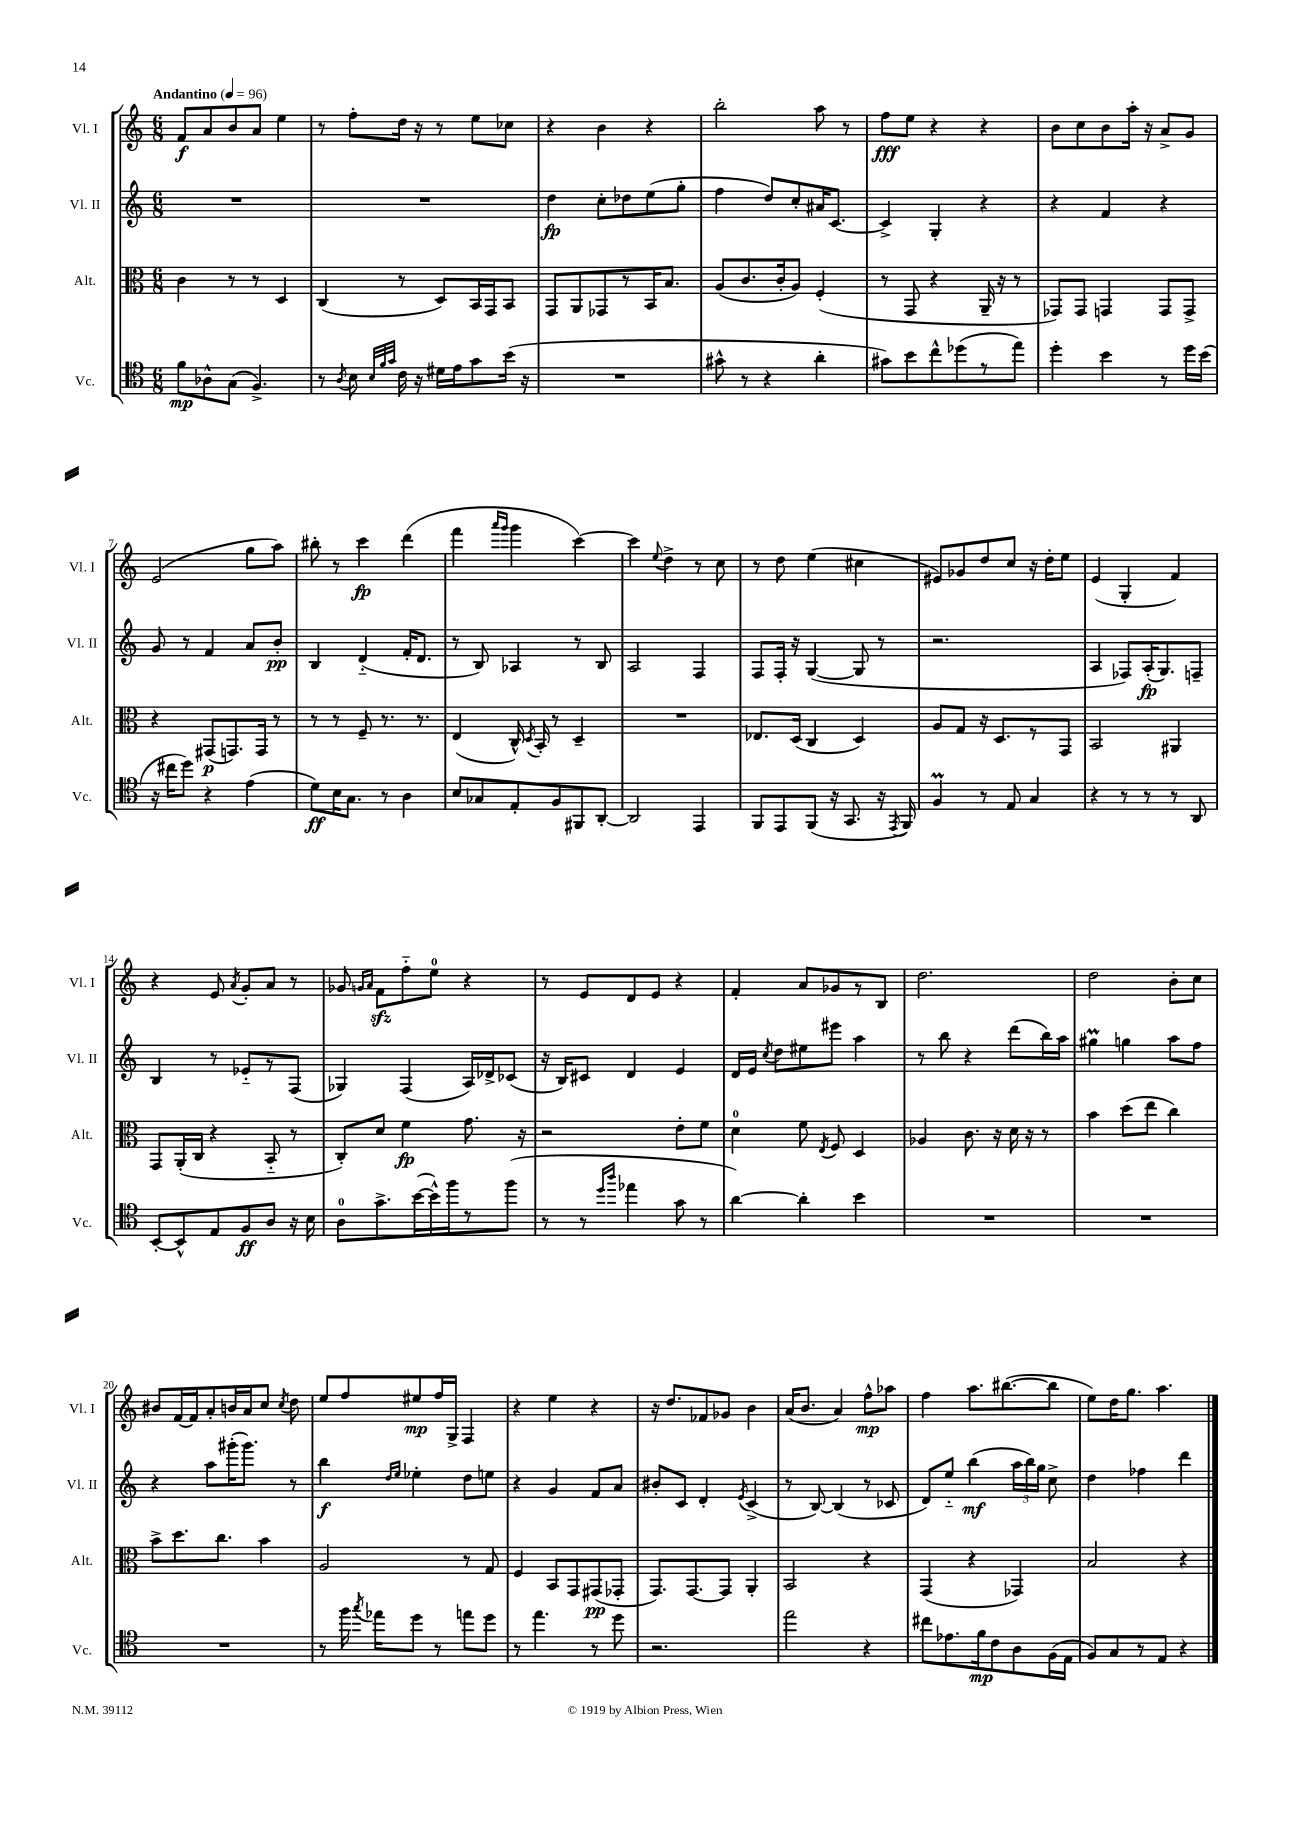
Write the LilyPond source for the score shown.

<<
\new StaffGroup <<
\new Staff = "s0" \with { instrumentName = "Vl. I" shortInstrumentName = "Vl. I" } {
    \clef treble \key c \major \numericTimeSignature \time 6/8 \tempo "Andantino" 4 = 96
    \autoBeamOff f'8[\f a'8 b'8 a'8] e''4 |
    r8 f''8[-. d''16] r16 r8 e''8[ ces''8] |
    r4 b'4 r4 |
    b''2-. a''8 r8 |
    f''8[\fff e''8] r4 r4 |
    b'8[ c''8 b'8 a''16]-. r16 a'8[-> g'8] |
    e'2( g''8[ a''8]) |
    bis''8-. r8 c'''4\fp d'''4( |
    f'''4 \grace { a'''16[ g'''16] } g'''4 c'''4~) |
    c'''4 \appoggiatura { e''8 } d''4-> r8 c''8 |
    r8 d''8 e''4( cis''4 |
    eis'8[) ges'8 d''8 c''8] r16 d''16[-. e''8] |
    e'4( g4-. f'4) |
    r4 e'8 \acciaccatura { a'8 } g'8[-. a'8] r8 |
    ges'8 \grace { g'16[ a'16] } f'8[\sfz f''8-_ e''8]-0 r4 |
    r8 e'8[ d'8 e'8] r4 |
    f'4-. a'8[ ges'8 r8 b8] |
    d''2. |
    d''2 b'8[-. c''8] |
    bis'8[ f'16~ f'16 a'8-. b'16 a'16 c''8] \acciaccatura { c''8 } d''8 |
    e''8[ f''8 eis''8\mp f''16 g16]-> f4 |
    r4 e''4 r4 |
    r16 d''8.[ fes'8 ges'8] b'4 |
    a'16[( b'8.] a'4) f''8[-^\mp aes''8] |
    f''4 a''8.[ bis''8.~( bis''8] |
    e''8[) d''16 g''8.] a''4. \bar "|." |
}
\new Staff = "s1" \with { instrumentName = "Vl. II" shortInstrumentName = "Vl. II" } {
    \clef treble \key c \major \numericTimeSignature \time 6/8
    \autoBeamOff R2. |
    R2. |
    d''4\fp c''8[-. des''8 e''8( g''8]-. |
    f''4 d''8[) c''8-. ais'16 c'8.]~ |
    c'4-> g4-. r4 |
    r4 f'4 r4 |
    g'8 r8 f'4 a'8[ b'8]-.\pp |
    b4 d'4-_( f'16[-. d'8.] |
    r8 b8) aes4 r8 b8 |
    a2 f4 |
    f8[ f16]-. r16 g4~( g8 r8 |
    r2. |
    a4 fes8[) a16-.\fp( g8.) f8]-- |
    b4 r8 ees'8[-_ r8 f8]( |
    ges4) f4( a16[) des'16-> ces'8]( |
    r16 b16[) cis'8] d'4 e'4 |
    d'16[ e'16] \acciaccatura { c''8 } d''8[ eis''8 eis'''8] a''4 |
    r8 b''8 r4 d'''8[( b''16) a''16] |
    gis''4\prall g''4 a''8[ f''8] |
    r4 a''8[ gis'''16-.( gis'''8.]) r8 |
    b''4\f \grace { d''16[ e''16] } ees''4-. d''8[ e''8] |
    r4 g'4 f'8[ a'8] |
    bis'8[-. c'8] d'4-. \acciaccatura { e'8 } c'4->( |
    r8 b8~) b4( r8 ces'8 |
    d'8[) e''8]-_ b''4\mf( \tuplet 3/2 { a''16[ b''16) g''16] } c''8-> |
    d''4 fes''4 d'''4 \bar "|." |
}
\new Staff = "s2" \with { instrumentName = "Alt." shortInstrumentName = "Alt." } {
    \clef alto \key c \major \numericTimeSignature \time 6/8
    \autoBeamOff c'4 r8 r8 d4 |
    c4( r8 d8[) b,16 g,16 b,8] |
    g,8[ a,8 ges,8 r8 b,16 b8.] |
    a8[( c'8. c'16-. a8]) f4-.( |
    r8 g,8 r4 a,16-- r16 r8 |
    ges,8[) ges,8] g,4 g,8[ g,8]-> |
    r4 gis,8[\p( g,8.) g,16] r8 |
    r8 r8 f8-- r8. r8. |
    e4( c16-^) \acciaccatura { d8 } b,16-. r8 d4-- |
    R2. |
    ees8.[ d16]( c4 d4) |
    a8[ g8] r16 d8.[ r8 g,8] |
    b,2 ais,4 |
    g,8[ a,16-.( c16] r4 b,8-_ r8 |
    c8[-.) d'8] f'4\fp g'8. r16 |
    r2 e'8[-. f'8] |
    d'4-0 f'8 \acciaccatura { e8 } f8 d4 |
    aes4 c'8. r16 d'16 r16 r8 |
    b'4 d''8[( e''8] c''4) |
    b'8[-> d''8. c''8.] b'4 |
    a2 r8 g8 |
    f4 b,8[ g,8 gis,8\pp( ges,8]-. |
    g,8.[) g,8.~ g,8] a,4-. |
    b,2 r4 |
    g,4( r4 ges,4) |
    b2 r4 \bar "|." |
}
\new Staff = "s3" \with { instrumentName = "Vc." shortInstrumentName = "Vc." } {
    \clef tenor \key c \major \numericTimeSignature \time 6/8
    \autoBeamOff f'8[\mp aes8-^ g8]( f4.->) |
    r8 \acciaccatura { a8 } b8 \grace { b32[ f'32 g'32] } c'16 r16 dis'16[ e'16 g'8 b'16]( r16 |
    R2. |
    gis'8-^ r8 r4 a'4-. |
    gis'8[) b'8 c''8-^ des''8( r8 e''8]) |
    d''4-. b'4 r8 d''16[ b'16]( |
    r16 cis''16[ d''8]) r4 e'4( |
    d'8[\ff) b16 g8.] r8 a4 |
    b8[ ges8 e8-. f8 fis,8 a,8]~-. |
    a,2 e,4 |
    f,8[ e,8 f,8]( r16 g,8. r16 \acciaccatura { e,8 } f,16) |
    f4\prall r8 e8 g4 |
    r4 r8 r8 r8 a,8 |
    b,8[~-. b,8-^ e8 f8\ff a8] r16 b16 |
    a8[-0 g'8.-> b'16~( b'16-^) f''16 r8 f''8]( |
    r8 r8 \grace { d''16[ a''16] } ees''4 g'8 r8 |
    a'4~) a'4-. b'4 |
    R2. |
    R2. |
    R2. |
    r8 f''16 \acciaccatura { g''8 } ees''16[ d''8] r8 e''8[ d''8] |
    r8 e''4. r8 d''8 |
    r2. |
    e''2 r4 |
    cis''8[ ees'8. f'16\mp c'8 a8 f16( e16] |
    f8[) g8 r8 e8] r4 \bar "|." |
}
>>
>>
